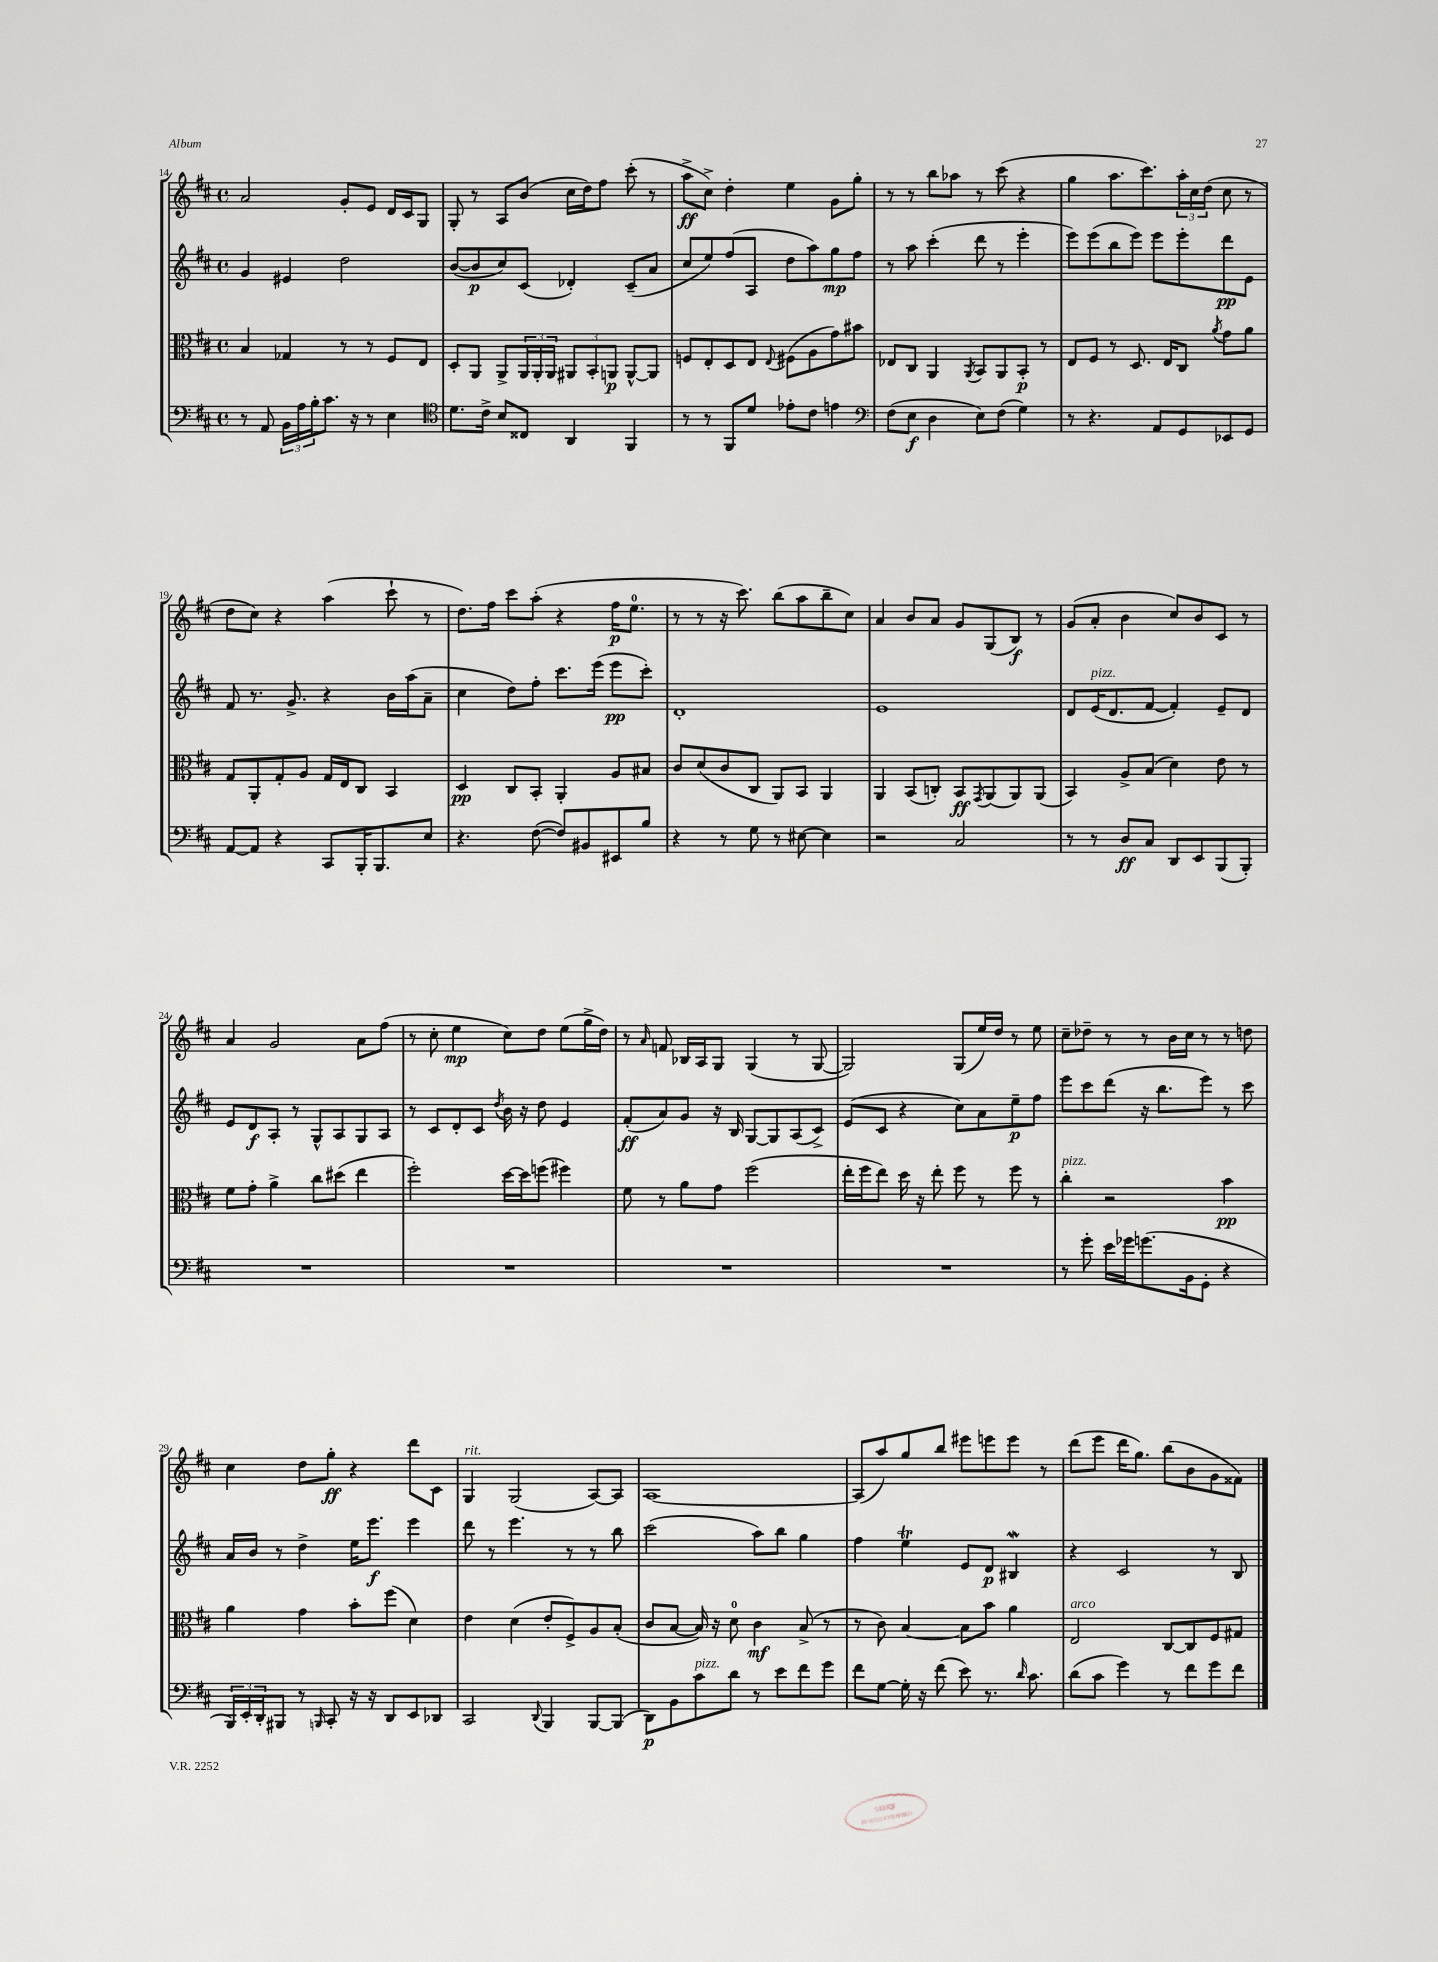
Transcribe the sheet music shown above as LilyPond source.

<<
\new StaffGroup <<
\new Staff = "s0" {
    \clef treble \key d \major \defaultTimeSignature \time 4/4
    a'2 g'8-. e'8 d'16 cis'16 g8 |
    g8-. r8 a8 b'8( cis''16 d''16) fis''8 cis'''8-.( r8 |
    a''8->\ff cis''8->) d''4-. e''4 g'8 g''8-. |
    r8 r8 b''8 aes''8 r8 cis'''8( r4 |
    g''4 a''8. cis'''8.) \tuplet 3/2 { a''16-. cis''16 d''16( } cis''8 r8 |
    d''8 cis''8) r4 a''4( cis'''8-! r8 |
    d''8.) fis''16 cis'''8 a''8-.( r4 fis''16\p e''8.-0 |
    r8 r8 r16 cis'''8.) b''8( a''8 b''8-- cis''8) |
    a'4 b'8 a'8 g'8 g8( b8\f) r8 |
    g'8( a'8-. b'4 cis''8) b'8 cis'8 r8 |
    a'4 g'2 a'8 fis''8( |
    r8 cis''8-. e''4\mp cis''8) d''8 e''8( g''16-> d''16) |
    r8 \grace { a'16 } f'8 bes16 a16 g8 g4( r8 g8~ |
    g2) g8( e''16) d''16 r8 e''8 |
    cis''8-- des''8-- r8 r8 b'16 cis''16 r8 r8 d''8 |
    cis''4 d''8 g''8-.\ff r4 d'''8 cis'8 |
    g4^\markup { \italic "rit." } g2( a8~) a8 |
    a1~ |
    a8( a''8) g''8 b''8 eis'''8 e'''8 e'''8 r8 |
    d'''8( e'''8 d'''16 g''8.) b''8( b'8 g'8 fisis'8) \bar "|." |
}
\new Staff = "s1" {
    \clef treble \key d \major \defaultTimeSignature \time 4/4
    g'4 eis'4 d''2 |
    b'8~( b'8\p cis''8) cis'8( des'4-.) cis'8--( a'8 |
    cis''8 e''8) fis''8( a8 d''8 a''8) g''8\mp fis''8 |
    r8 a''8 cis'''4-.( d'''8 r8 e'''4-. |
    e'''8) e'''8( b''8 e'''8) e'''8 e'''8-. d'''8\pp e'8 |
    fis'8 r8. g'8.-> r4 b'16 a''16( a'8-- |
    cis''4 d''8) fis''8-. cis'''8. e'''16( e'''8\pp cis'''8-.) |
    d'1-. |
    e'1 |
    d'8 e'16^\markup { \italic "pizz." }( d'8. fis'8~ fis'4-.) e'8-- d'8 |
    e'8 d'8\f a8-. r8 g8-^ a8 g8 a8 |
    r8 cis'8 d'8-. cis'8 \acciaccatura { d''8 } b'16 r16 d''8 e'4 |
    fis'8-.\ff( a'8) g'8 r16 b16 g8~ g8 a8( cis'8->) |
    e'8( cis'8 r4 cis''8) a'8 e''8--\p fis''8 |
    e'''8 cis'''8 d'''8( r16 b''8. e'''8) r8 cis'''8 |
    a'16 b'16 r8 d''4-> e''16 e'''8.\f e'''4 |
    d'''8 r8 e'''4. r8 r8 b''8 |
    cis'''2( a''8) b''8 g''4 |
    fis''4 e''4\trill e'8 d'8\p bis4\mordent |
    r4 cis'2 r8 b8 \bar "|." |
}
\new Staff = "s2" {
    \clef alto \key d \major \defaultTimeSignature \time 4/4
    b4 ges4 r8 r8 fis8 e8 |
    d8-. a,8 a,8-> \tuplet 3/2 { a,16 a,16-. a,16 } \tuplet 3/2 { ais,8 b,8-. a,8\p } a,8~-^ a,8 |
    f8 e8-. d8 e8 \appoggiatura { e8 } fis8( a8 g'8) bis'8 |
    ees8 cis8 a,4 \acciaccatura { a,8 } b,8 a,8 b,8-.\p r8 |
    e8 fis8 r8 d8. e16 cis8 \acciaccatura { a'8 } g'8 a'8 |
    g8 a,8-. g8-. a8 g16 e16 cis8 b,4 |
    d4\pp cis8 b,8-. a,4-. a8 bis8 |
    cis'8 d'8( cis'8 cis8 a,8) b,8 a,4 |
    a,4 b,8( c8-.) b,8\ff \acciaccatura { g,8 } a,8( a,8) a,8( |
    b,4) a8-> b8( d'4) e'8 r8 |
    fis'8 g'8-. a'4-> cis''8 dis''8( e''4 |
    fis''2-.) d''16~ d''16 f''8( fis''4) |
    fis'8 r8 a'8 g'8 fis''2( |
    e''16-. fis''16 e''8) d''16 r16 e''8-. fis''8 r8 fis''8 r8 |
    cis''4-.^\markup { \italic "pizz." } r2 b'4\pp |
    a'4 g'4 b'8-. fis''8( d'4) |
    e'4 d'4( e'8-. fis8->) a8 b8-.( |
    cis'8 b8~ b16) r16 d'8-0 cis'4\mf b8->( r8 |
    r8 cis'8) b4~ b8 b'8 a'4 |
    e2^\markup { \italic "arco" } cis8~ cis8 fis8 gis8 \bar "|." |
}
\new Staff = "s3" {
    \clef bass \key d \major \defaultTimeSignature \time 4/4
    r8 a,8 \tuplet 3/2 { b,16 a16 b16-. } cis'8. r16 r8 e4 |
    \clef tenor d'8. cis'16-> b8 cisis8 a,4 fis,4 |
    r8 r8 fis,8 d'8 ees'8-. cis'8 e'4 |
    \clef bass fis8( e8\f d4 e8) fis8( g4) |
    r8 r4. a,8 g,8 ees,8 g,8 |
    a,8~ a,8 r4 cis,8 b,,16-. b,,8. e8 |
    r4. fis8~( fis8) bis,8 eis,8 b8 |
    r4 r8 g8 r8 eis8~ eis4 |
    r2 cis2 |
    r8 r8 d8\ff cis8 d,8 e,8 b,,8( b,,8-.) |
    R1 |
    R1 |
    R1 |
    R1 |
    r8 g'8-. e'16 ges'16 g'8.( b,16 g,8-. r4 |
    \tuplet 3/2 { b,,16) e,16-. d,16-. } bis,,8 r8 \grace { b,,16 } cis,8-. r16 r16 d,8 e,8 des,8 |
    cis,2 \appoggiatura { d,8 } b,,4 b,,8~ b,,8( |
    d,8\p) b,8 cis'8^\markup { \italic "pizz." } d'8 r8 e'8 fis'8 g'8 |
    fis'8 g8~ g16-. r16 fis'8( e'8) r8. \grace { d'16 } cis'8. |
    d'8( cis'8 g'4) r8 fis'8 g'8 fis'8 \bar "|." |
}
>>
>>
\layout { \context { \Score currentBarNumber = #14 } }
